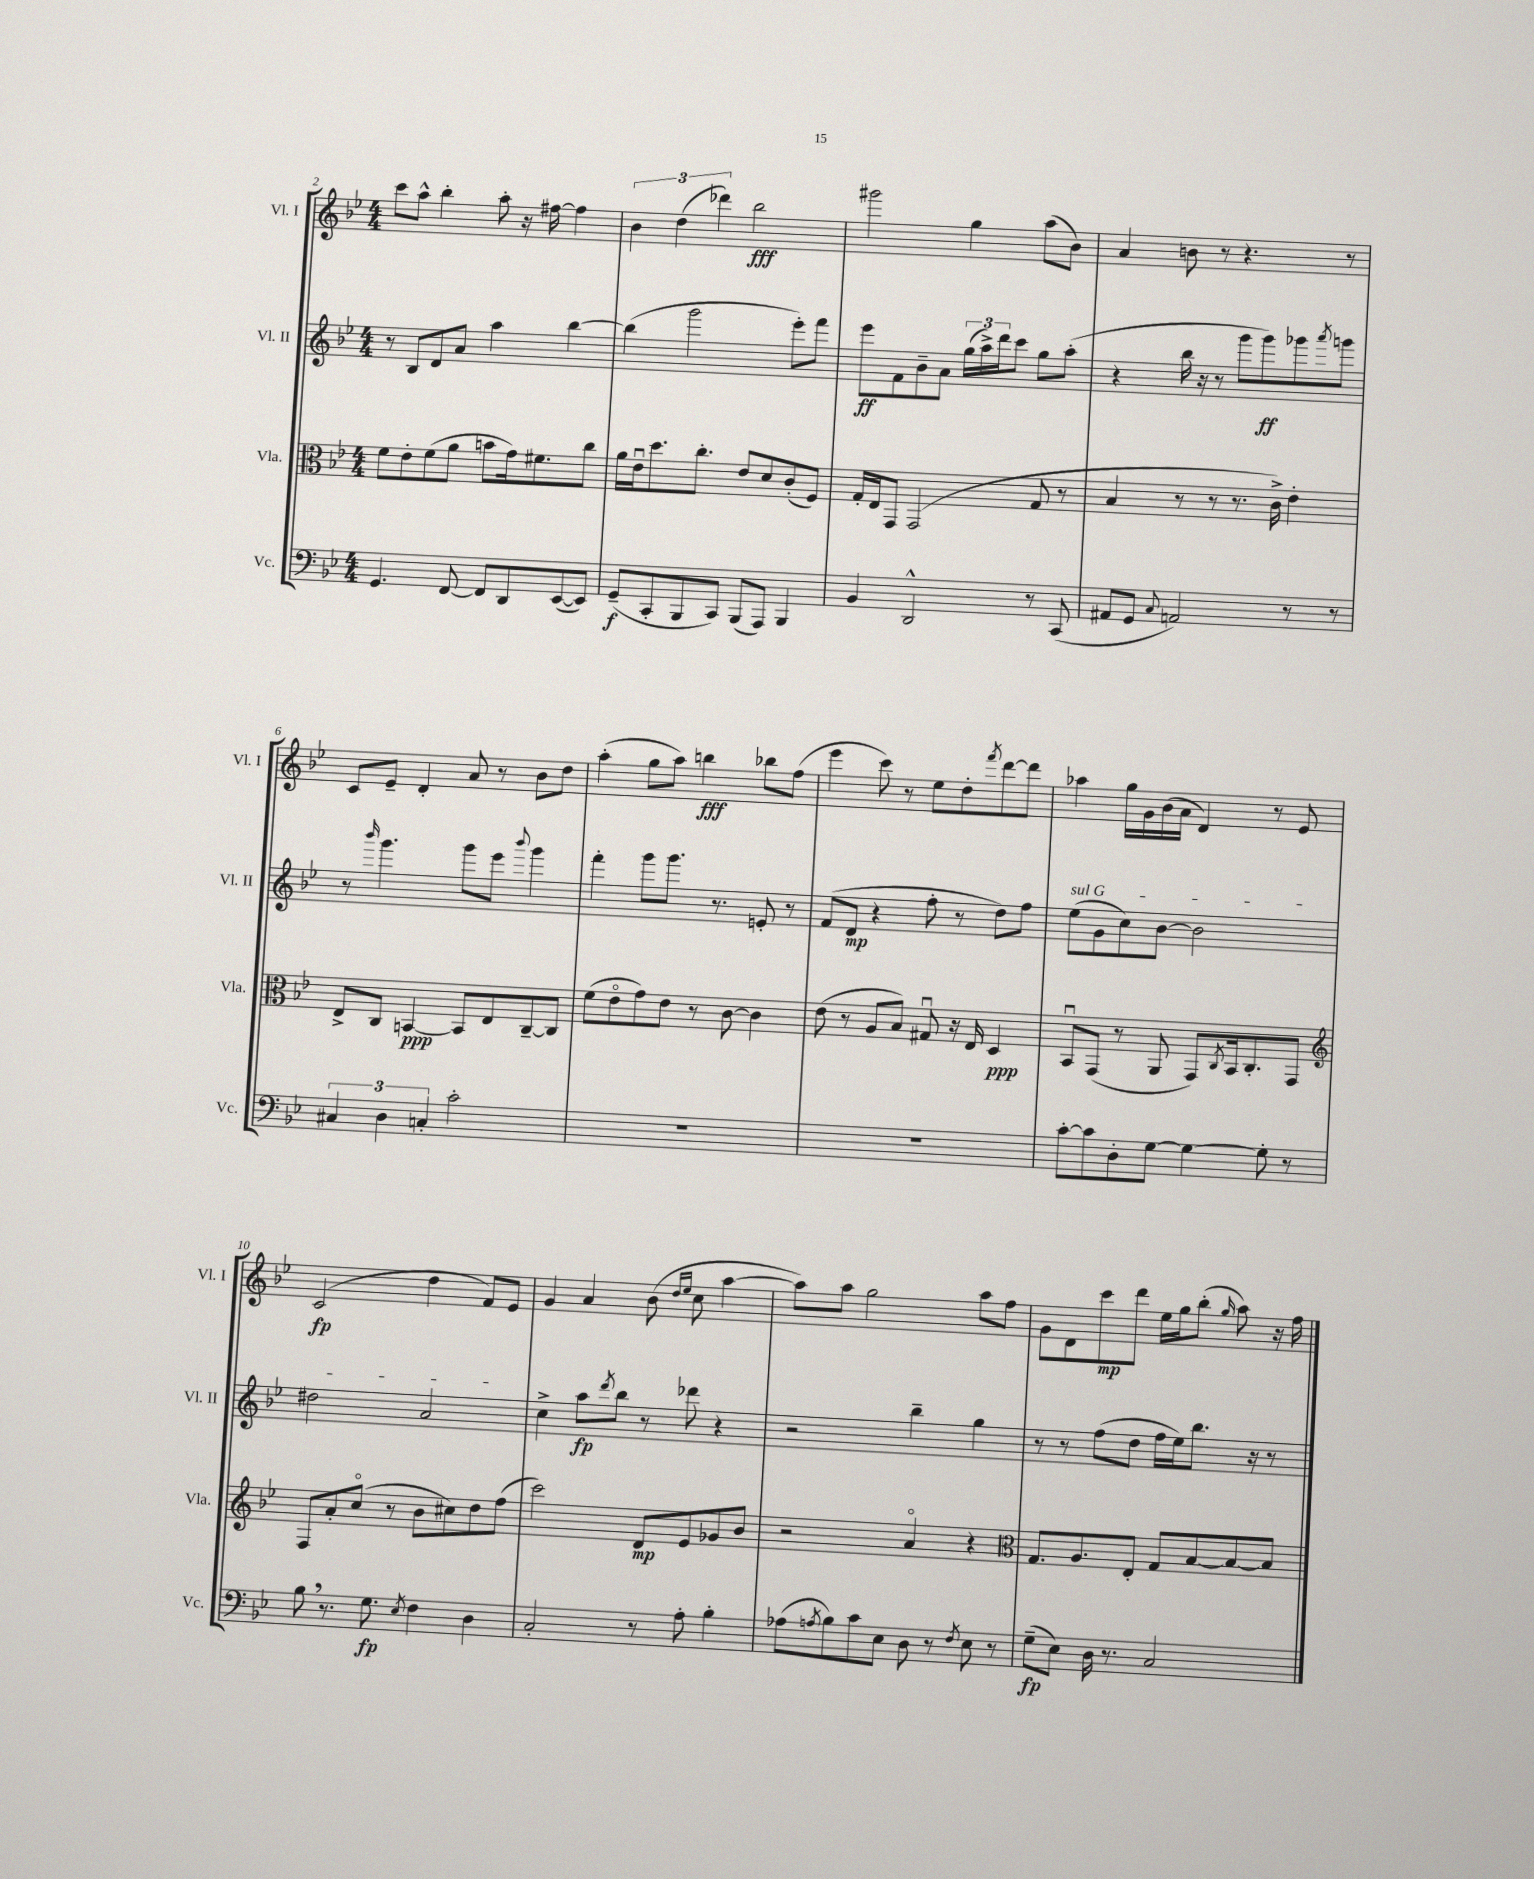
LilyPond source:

<<
\new StaffGroup <<
\new Staff = "s0" \with { instrumentName = "Vl. I" shortInstrumentName = "Vl. I" } {
    \clef treble \key bes \major \numericTimeSignature \time 4/4
    c'''8 a''8-^ bes''4-. a''8-. r16 fis''16~ fis''4 |
    \tuplet 3/2 { bes'4 d''4( des'''4) } bes''2\fff |
    gis'''2 g''4 a''8( bes'8) |
    a'4 b'8 r8 r4. r8 |
    c'8 ees'8-- d'4-. a'8 r8 bes'8 d''8 |
    a''4-.( g''8 a''8) b''4\fff bes''8 f''8( |
    ees'''4 c'''8) r8 ees''8 d''8-. \acciaccatura { f'''8 } d'''8~ d'''8 |
    aes''4 g''16 g'16 bes'16( a'16 d'4) r8 ees'8 |
    c'2\fp( d''4 f'8) ees'8 |
    g'4 a'4 bes'8( \grace { d''16 ees''16 } c''8 a''4~ |
    a''8) a''8 g''2 a''8 f''8 |
    g'8 d'8 c'''8\mp d'''8 ees''16 g''16 bes''8-.( \grace { g''16 } a''8) r16 f''16 \bar "|." |
}
\new Staff = "s1" \with { instrumentName = "Vl. II" shortInstrumentName = "Vl. II" } {
    \clef treble \key bes \major \numericTimeSignature \time 4/4
    r8 bes8 d'8 a'8 a''4 bes''4~ |
    bes''4( g'''2 ees'''8-.) f'''8 |
    ees'''8\ff f'8 bes'8-- a'8 \tuplet 3/2 { g''16( a''16->) d'''16 } c'''8 g''8 a''8-.( |
    r4 bes''16 r16 r8 g'''8 g'''8\ff) ges'''8 \acciaccatura { a'''8 } g'''8 |
    r8 \grace { bes'''16 } g'''4. g'''8 ees'''8 \appoggiatura { bes'''8 } g'''4 |
    f'''4-. g'''8 g'''8. r8. e'8-. r8 |
    f'8( d'8\mp r4 f''8-. r8 d''8) f''8 |
    \once \override TextSpanner.bound-details.left.text = \markup { \italic "sul G" } ees''8\startTextSpan( g'8 c''8) bes'8~ bes'2 |
    dis''2 a'2\stopTextSpan |
    c''4-> a''8\fp \acciaccatura { d'''8 } bes''8 r8 des'''8 r4 |
    r2 bes''4-- g''4 |
    r8 r8 f''8( d''8 f''16 ees''16) bes''8. r16 r8 \bar "|." |
}
\new Staff = "s2" \with { instrumentName = "Vla." shortInstrumentName = "Vla." } {
    \clef alto \key bes \major \numericTimeSignature \time 4/4
    f'8 ees'8-. f'8( a'8 b'8 g'16) fis'8. c''8 |
    a'16 ees'16\downbow d''8. c''8.-. ees'8 d'8 c'8-.( f8) |
    g16-. ees16 g,8 g,2( g8 r8 |
    bes4 r8 r8 r8. c'16->) ees'4-. |
    ees8-> c8 b,4~\ppp b,8 ees8 c8~-- c8 |
    f'8( ees'8\flageolet g'8) ees'8 r8 c'8~ c'4 |
    ees'8( r8 a8 bes8) gis8\downbow r16 ees16 d4\ppp |
    bes,8\downbow g,8( r8 a,8 g,8) \acciaccatura { c8 } bes,16 c8.-. g,8 |
    \clef treble f8 a'8-. c''8\flageolet( r8 bes'8 cis''8) d''8 f''8( |
    c'''2) d'8\mp ees'8 ges'8 bes'8 |
    r2 a'4\flageolet r4 |
    \clef alto g8. a8. ees8-. g8 bes8~ bes8~ bes8 \bar "|." |
}
\new Staff = "s3" \with { instrumentName = "Vc." shortInstrumentName = "Vc." } {
    \clef bass \key bes \major \numericTimeSignature \time 4/4
    g,4. f,8~ f,8 d,8 ees,8~( ees,8) |
    g,8--\f( c,8-. bes,,8 c,8) bes,,8( a,,8) bes,,4 |
    bes,4 d,2-^ r8 c,8( |
    ais,8 g,8 \appoggiatura { c8 } a,2) r8 r8 |
    \tuplet 3/2 { cis4 d4 c4-. } c'2-. |
    R1 |
    R1 |
    c'8~-. c'8 d8-. g8~ g4~ g8-. r8 |
    bes8 \breathe r8. g8.\fp \acciaccatura { ees8 } f4 d4 |
    c2-. r8 a8-. bes4-. |
    aes8( \acciaccatura { a8 } bes8) c'8 ees8 d8 r8 \acciaccatura { f8 } ees8 r8 |
    g8--\fp( ees8) d16 r8. c2 \bar "|." |
}
>>
>>
\layout { \context { \Score currentBarNumber = #2 } }
